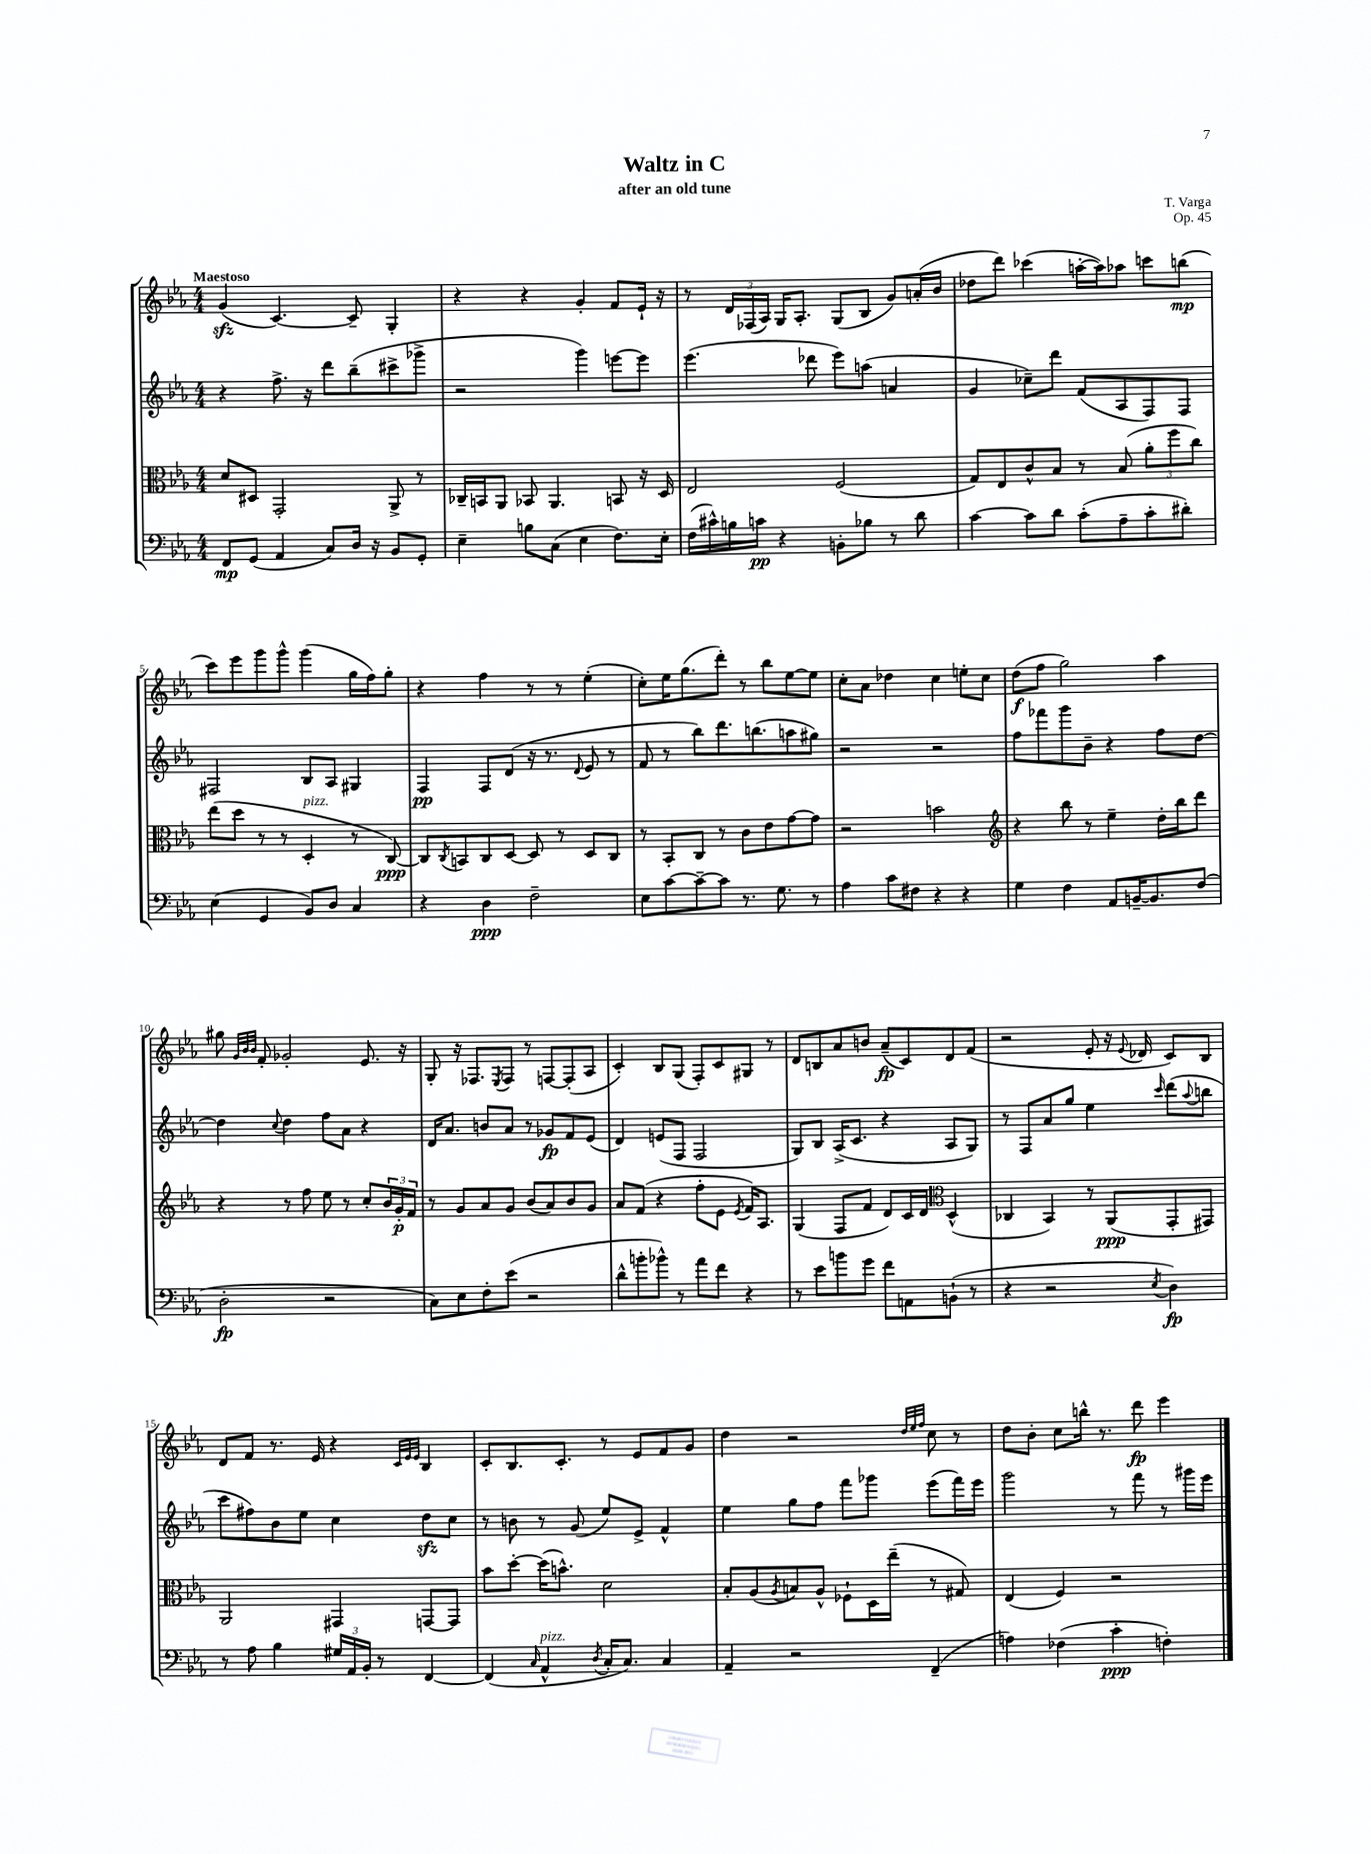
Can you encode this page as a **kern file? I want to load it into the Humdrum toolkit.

**kern	**kern	**kern	**kern
*staff4	*staff3	*staff2	*staff1
*clefF4	*clefC3	*clefG2	*clefG2
*k[b-e-a-]	*k[b-e-a-]	*k[b-e-a-]	*k[b-e-a-]
*M4/4	*M4/4	*M4/4	*M4/4
8FF/L	8d/L	4r	(4g/
(8GG/J	8D#/J	.	.
4AA-/	2GG'/	8.ff^\	[4.c/)
.	.	16r	.
8C/L)	.	8ddd\L	.
16D/Jk	.	(8bb-~\	8c~/]
16r	.	.	.
8BB-/L	8AA-^/	8ccc#^\	4G'/
8GG'/J	8r	8ggg-^\J	.
=	=	=	=
4E-~\	16C-~/LL	2r	4r
.	16BB/J	.	.
.	8AA-/J	.	.
8B\L	8BB-/	.	4r
(8C\J	4.AA-/	.	.
4E-\	.	4ggg\)	4g'/
8.F\L)	8BB/	[8eee\L	8f/L
.	16r	8eee\]J	16e-`/Jk
16E-'\Jk	16D/	.	16r
=	=	=	=
(16F\LL	2E-/	(4.eee-\	8r
16c#^^\)	.	.	.
16B\	.	.	24d/LL
.	.	.	(24F-/
16c\JJ	.	.	.
.	.	.	24A-/JJ)
4r	.	.	16G/LK
.	.	.	8.A-'/J
.	.	8ddd-\	.
8BB'\L	(2F/	8eee-\L)	(8G/L
8B-\J	.	(8aa\J	8B-/J
8r	.	4a/	8g/L)
8d\	.	.	(16a'/L
.	.	.	16b-/JJ
=	=	=	=
[4c\	8G/L)	4g/	8dd-\L
.	8E-/	.	8ddd\J)
8c\]L	8c^^/	8cc-~\L)	(4ccc-\
8d\J	8B-/J	8ddd\J	.
(8c'\L	8r	(8f/L	[16aa'\LL
.	.	.	16aa\]J)
8A-~\	(8B-/	8A-/	8aa-\J
8c'\	12a-'\L	8F/)	8ccc\L
.	12ff\	.	.
8d#'\J)	.	8F/J	(8bb\J
.	12cc\J)	.	.
=	=	=	=
(4E-\	(8ee-\L	2F#/	8ccc\L)
.	8dd\J	.	8eee-\
4GG/	8r	.	8ggg\
.	8r	.	8ggg^^\J
8BB-/L)	4D'/	8B-/L	(4ggg\
8D/J	.	8A-/J	.
4C/	8r	4G#/	16gg\LL
.	.	.	16ff\J)
.	[8C/)	.	8gg'\J
=	=	=	=
4r	8C/]L	4F/	4r
.	8qC/	.	.
.	8BB/	.	.
4D\	8C/	8F/L	4ff\
.	[8D/J	(8d/J	.
2F~\	8D/]	16r	8r
.	.	8.r	.
.	8r	.	8r
.	.	8qqd/	.
.	8D/L	8e-/	(4ee-'\
.	8C/J	8r	.
=	=	=	=
8E-\L	8r	8f/	8cc'\L)
[8c\	8BB-'/L	8r	16ee-\K
.	.	.	(8.gg\
8c~\_	8C/J	8bb-\L)	.
8c\]J	8r	8.ddd\	8ddd'\J)
8.r	8c\L	.	8r
.	.	(8.bb\	.
.	8e-\	.	8bb-\L
8.G\	.	.	.
.	[8g\	8aa\	[8ee-\
8r	8g\]J	8gg#\J)	8ee-\]J
=	=	=	=
4A-\	2r	2r	8cc'\L
.	.	.	8a-\J
8c\L	.	.	4dd-\
8F#\J	.	.	.
4r	2b\	2r	4cc\
4r	.	.	8ee'\L
.	.	.	8cc\J
=	=	=	=
*	*clefG2	*	*
4G\	4r	8ff\L	(8dd\L
.	.	8fff-\	8ff\J
4F\	8bb-\	8ggg\	2gg\)
.	8r	8b-~\J	.
8AA-/L	4ee-~\	4r	.
[16BB~/K	.	.	.
8.BB/]	.	.	.
.	16dd'\LL	8ff\L	4aa-\
.	16bb-\J	.	.
(8F/J	8ddd\J	[8dd\J	.
=	=	=	=
2D'\	4r	4dd\]	8gg#\
.	.	.	32qqg/LLL
.	.	.	32qqb-/
.	.	.	32qqb-/JJJ
.	.	.	8f'/
.	.	8qqcc/	.
.	8r	4dd\	2g-'/
.	8ff\	.	.
2r	8ee-\	8ff\L	.
.	8r	8a-\J	.
.	8cc'/L	4r	8.e-/
.	24b-/L	.	.
.	24g'/	.	.
.	.	.	16r
.	24f/JJ	.	.
=	=	=	=
8C\L)	8r	16d/LK	8G'/
.	.	8.a-/J	.
8E-\	8g/L	.	16r
.	.	.	8.F-/L
8F'\	8a-/	8b/L	.
.	.	.	8qE-/
(8e-\J	8g/J	8a-/J	8F-/J
2r	(8b-/L	8r	8r
.	8a-/)	8g-/L	[8F/L
.	8b-/	8f/	(8F'/]
.	8g/J	(8e-/J	8A-/J
=	=	=	=
8d^^\L	8a-/L	4d/)	4c'/)
8b'\	(8f/J	.	.
8b-^^\J)	4r	(8e/L	8B-/L
8r	.	8F/J	(8G/J
8a-\L	8ff'\L	2F/	8F'/L)
8f\J	8e-\J	.	8c/
.	8qe-/	.	.
4r	16f/LK)	.	8G#/J
.	8.A-/J	.	.
.	.	.	8r
=	=	=	=
8r	(4G/	8G/L)	8d/L
8e-\L	.	8B-/J	8B/
8b\	8F/L	(16A-^/LK	8a-/
.	.	8.c/J	.
8g\J	8f/J	.	8b/J
8f\L	8d/L)	4r	(8a-~/L
8AA\	16c/L	.	8c/)
.	16d/JJ	.	.
*	*clefC3	*	*
(8BB`\J	(4D^^/	8A-/L	8d/
8r	.	8G/J)	(8f/J
=	=	=	=
4r	4C-/	8r	2r
.	.	8F/L	.
2r	4BB-/)	8a-/	.
.	.	8gg/J	.
.	8r	4ee-\	8e-'/
.	(8AA-/L	.	16r
.	.	.	8qqe-/
.	.	.	16d-/
8qE-/	.	16qqccc/	.
4D\)	8GG'/	(8ddd\L	8c/L)
.	.	8qqaa-/	.
.	8GG#/J)	8bb\J	8B-/J
=	=	=	=
8r	2AA-/	8ccc\L	8d/L
8A-\	.	8ff#\)	8f/J
4B-\	.	8b-\	8.r
.	.	8ee-\J	.
.	.	.	16e-/
24G#/LL	4GG#/	4cc\	4r
24AA-/	.	.	.
24BB-'/JJ	.	.	.
8r	.	.	.
.	.	.	32qqc/LLL
.	.	.	32qqe-/
.	.	.	32qqe-/JJJ
[4FF/	[8GG/L	8dd\L	4B-/
.	8GG/]J	8cc\J	.
=	=	=	=
(4FF/]	8b-\L	8r	8c'/L
.	[8dd'\J	8b\	8.B-/
16qqC/	.	.	.
4AA-^^/	(16dd\]LK	8r	.
.	8.b^^\J)	.	8.c'/J
.	.	(8g/	.
8qD/	.	.	.
16C'/LK	2d\	8ee-/L)	8r
8.C/J)	.	.	.
.	.	8e-^/J	8e-/L
4C/	.	4f^^/	8f/
.	.	.	8g/J
=	=	=	=
4AA-~/	8B-'/L	4ee-\	4dd\
.	(8A-/	.	.
.	8qA-/	.	.
2r	8B/)	8gg\L	2r
.	8A-^^/J	8ff\J	.
.	8F-`\L	8fff\L	.
.	16D\L	8ggg-\J	.
.	(16ee-~\JJ	.	.
.	.	.	32qqdd/LLL
.	.	.	32qqee-/
.	.	.	32qqff/JJJ
(4FF~/	8r	(8eee-\L	8cc\
.	8G#/)	16fff\L)	8r
.	.	16eee-\JJ	.
=	=	=	=
4A\)	(4E-/	2ggg\	8dd\L
.	.	.	8b-'\J
(4F-\	4F/)	.	8cc\L
.	.	.	16bb^^\Jk
.	.	.	8.r
4c'\	2r	8r	.
.	.	8fff\	8ddd\
4F'\)	.	8r	4eee-\
.	.	16ggg#\LL	.
.	.	16eee-\JJ	.
==	==	==	==
*-	*-	*-	*-
